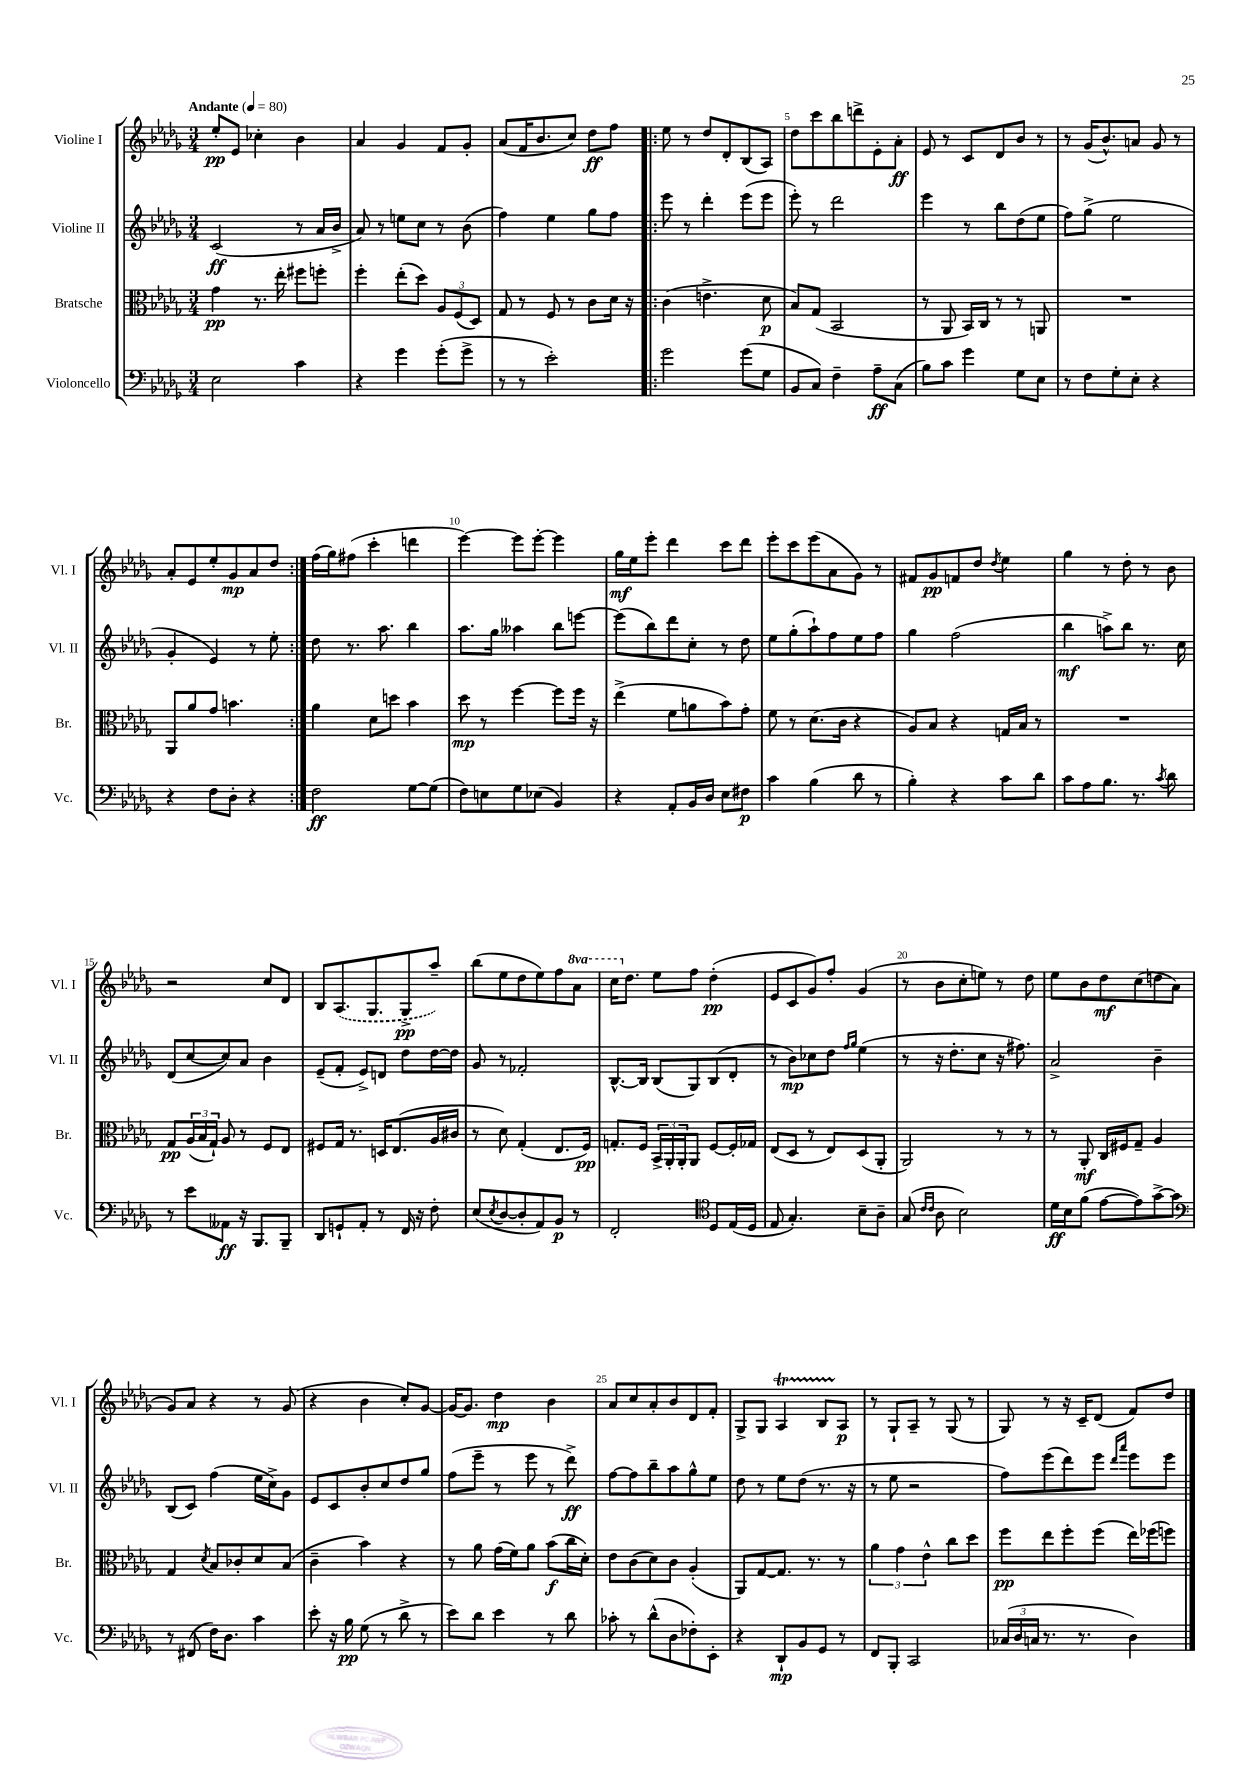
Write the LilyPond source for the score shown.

<<
\new StaffGroup <<
\new Staff = "s0" \with { instrumentName = "Violine I" shortInstrumentName = "Vl. I" } {
    \clef treble \key des \major \numericTimeSignature \time 3/4 \set Staff.ottavationMarkups = #ottavation-simple-ordinals \tempo "Andante" 4 = 80
    ees''8-.\pp ees'8 ces''4-. bes'4 |
    aes'4 ges'4 f'8 ges'8-. |
    aes'8( f'16 bes'8. c''8) des''8\ff f''8 |
    \repeat volta 2 { ees''8 r8 des''8 des'8-. bes8( aes8) |
    des''8 c'''8 bes''8 d'''8-> ees'8-. aes'8-.\ff |
    ees'8 r8 c'8 des'8 bes'8 r8 |
    r8 ges'16( bes'8.-^) a'8 ges'8 r8 |
    aes'8-. ees'8 ees''8-. ges'8\mp aes'8 des''8 | }
    f''16( ges''16) fis''8( c'''4-. d'''4 |
    ees'''4~) ees'''8 ees'''8~-. ees'''4 |
    ges''16\mf ees''16 ees'''8-. des'''4 c'''8 des'''8 |
    ees'''8-. c'''8 ees'''8( aes'8 ges'8) r8 |
    fis'8 ges'8\pp f'8 des''8 \acciaccatura { des''8 } ees''4 |
    ges''4 r8 des''8-. r8 bes'8 |
    r2 c''8 des'8 |
    bes8 \once \slurDashed aes8.( ges8. ges8->\pp aes''8--) |
    bes''8( ees''8 des''8 ees''8) f''8 \ottava #1 aes''8 |
    c'''16 \ottava #0 des''8. ees''8 f''8 des''4-.\pp( |
    ees'8 c'8 ges'8) f''8-. ges'4( |
    r8 bes'8 c''8-. e''8) r8 des''8 |
    ees''8 bes'8 des''8\mf c''8( d''8 aes'8 |
    ges'8) aes'8 r4 r8 ges'8( |
    r4 bes'4 c''8-.) ges'8~ |
    ges'16~ ges'8. des''4\mp bes'4 |
    aes'8 c''8 aes'8-. bes'8 des'8 f'8-. |
    ges8-> ges8 aes4\startTrillSpan bes8 aes8\stopTrillSpan\p |
    r8 ges8-! aes8-- r8 ges8( r8 |
    ges8) r8 r16 c'16-- des'8( f'8) des''8 \bar "|." |
}
\new Staff = "s1" \with { instrumentName = "Violine II" shortInstrumentName = "Vl. II" } {
    \clef treble \key des \major \numericTimeSignature \time 3/4
    c'2\ff( r8 aes'16 bes'16-> |
    aes'8) r8 e''8 c''8 r8 bes'8( |
    f''4) ees''4 ges''8 f''8 |
    \repeat volta 2 { ees'''8 r8 des'''4-. ees'''8( ees'''8 |
    ees'''8-.) r8 des'''2 |
    ees'''4 r8 bes''8 des''8( ees''8 |
    f''8) ges''8->( ees''2 |
    ges'4-. ees'4) r8 ees''8-. | }
    des''8 r8. aes''8. bes''4 |
    aes''8. ges''16 aeses''4 bes''8 e'''8~ |
    e'''8( bes''8) des'''8 c''8-. r8 des''8 |
    ees''8 ges''8-.( aes''8-!) f''8 ees''8 f''8 |
    ges''4 f''2( |
    bes''4\mf a''8->) bes''8 r8. c''16 |
    des'8( c''8~ c''8) aes'8 bes'4 |
    ees'8--( f'8-. ees'8->) d'8 des''8 des''16~ des''16 |
    ges'8 r8 fes'2-. |
    bes8.~-^ bes16 bes8( ges8) bes8( des'8-. |
    r8 bes'8\mp) ces''8 des''8 \grace { f''16 ges''16 } ees''4( |
    r8 r16 des''8.-. c''8 r16 fis''8.) |
    aes'2-> bes'4-- |
    bes8( c'8) f''4( ees''16 c''16->) ges'8 |
    ees'8 c'8 bes'8-. c''8 des''8 ges''8 |
    f''8( ees'''8-- r8 ees'''8 r8 des'''8->\ff) |
    f''8~ f''8 bes''8-- aes''8 ges''8-^ ees''8 |
    des''8 r8 ees''8 des''8( r8. r16 |
    r8 ees''8 r2 |
    f''8) ees'''8( des'''8) ees'''8 \grace { des'''16 aes'''16 } ees'''8 ees'''8 \bar "|." |
}
\new Staff = "s2" \with { instrumentName = "Bratsche" shortInstrumentName = "Br." } {
    \clef alto \key des \major \numericTimeSignature \time 3/4
    ges'4\pp r8. ees''16-. fis''8 f''8-. |
    f''4-. ees''8-.( des''8) \tuplet 3/2 { aes8 f8( des8) } |
    ges8 r8 f8 r8 c'8 des'16 r16 |
    \repeat volta 2 { c'4( e'4.-> des'8\p |
    bes8) ges8( bes,2 |
    r8 aes,8 bes,16) c16 r8 r8 a,8 |
    R2. |
    aes,8 aes'8 ges'8 b'4. | }
    aes'4 des'8 d''8 bes'4 |
    des''8\mp r8 f''4~ f''8 f''16 r16 |
    ees''4->( f'8 a'8 bes'8) ges'8-. |
    f'8 r8 des'8.( c'16 r4 |
    aes8) bes8 r4 g16 bes16 r8 |
    R2. |
    ges8\pp \tuplet 3/2 { aes16( bes16 ges16-!) } aes8 r8 f8 ees8 |
    fis8 ges16 r8. d16 ees8.( aes16 cis'16 |
    r8 des'8) ges4-.( ees8. f16\pp) |
    g8.-. f16 \tuplet 3/2 { bes,16-> aes,16-. aes,16-. } aes,8 f8~ f16-. ges16 |
    ees8( des8 r8 ees8) des8( aes,8-. |
    aes,2) r8 r8 |
    r8 aes,8-.\mf c16 fis16 ges8-- aes4 |
    ges4 \acciaccatura { des'8 } bes8 ces'8-. des'8 bes8( |
    c'4-- bes'4) r4 |
    r8 aes'8 ges'16( f'16) aes'8 bes'8\f( c''16 des'16-.) |
    ees'8 c'8( des'8) c'8 aes4-.( |
    aes,8) ges8~ ges8. r8. r8 |
    \tuplet 3/2 { aes'4 ges'4 ees'4-^ } c''8 des''8 |
    f''8\pp ees''8 f''8-. f''8( ees''16) fes''16( f''8) \bar "|." |
}
\new Staff = "s3" \with { instrumentName = "Violoncello" shortInstrumentName = "Vc." } {
    \clef bass \key des \major \numericTimeSignature \time 3/4
    ees2 c'4 |
    r4 ges'4 ges'8-.( ges'8-> |
    r8 r8 ees'2-.) |
    \repeat volta 2 { ges'2 ges'8( ges8 |
    bes,8 c8) f4-- aes8--\ff c8( |
    bes8) c'8 ges'4 ges8 ees8 |
    r8 f8 ges8-. ees8-. r4 |
    r4 f8 des8-. r4 | }
    f2\ff ges8~ ges8( |
    f8) e8 ges8 ees8( bes,4) |
    r4 aes,8-. bes,16 des16 ees8 fis8\p |
    c'4 bes4( des'8 r8 |
    bes4-.) r4 c'8 des'8 |
    c'8 aes8 bes8. r8. \acciaccatura { c'8 } des'8 |
    r8 ees'8 aeses,8\ff r16 bes,,8. bes,,8-- |
    des,8 g,8-! aes,8-. r8 f,16 r16 f8-. |
    ees8( \acciaccatura { ees8 } des8~ des8-. aes,8) bes,8\p r8 |
    f,2-. \clef tenor des8 ees16( des16 |
    ees8 ges4.-.) bes8-- aes8-- |
    ges8( \grace { c'16 c'16 } aes8 bes2) |
    des'16\ff bes16 f'8( ees'8~ ees'8) ges'8~-> ges'8 |
    \clef bass r8 fis,8( f16) des8. c'4 |
    ees'8-. r16 bes16\pp ges8( r8 des'8-> r8 |
    ees'8) des'8 ees'4 r8 des'8 |
    ces'8-. r8 des'8-^( des8 fes8-.) ees,8-. |
    r4 des,8-!\mp bes,8 ges,8 r8 |
    f,8 bes,,8-. c,2 |
    \tuplet 3/2 { ces16( des16 c16 } r8. r8. des4) \bar "|." |
}
>>
>>
\layout { \context { \Score \override BarNumber.break-visibility = ##(#f #t #t) barNumberVisibility = #(every-nth-bar-number-visible 5) } }
